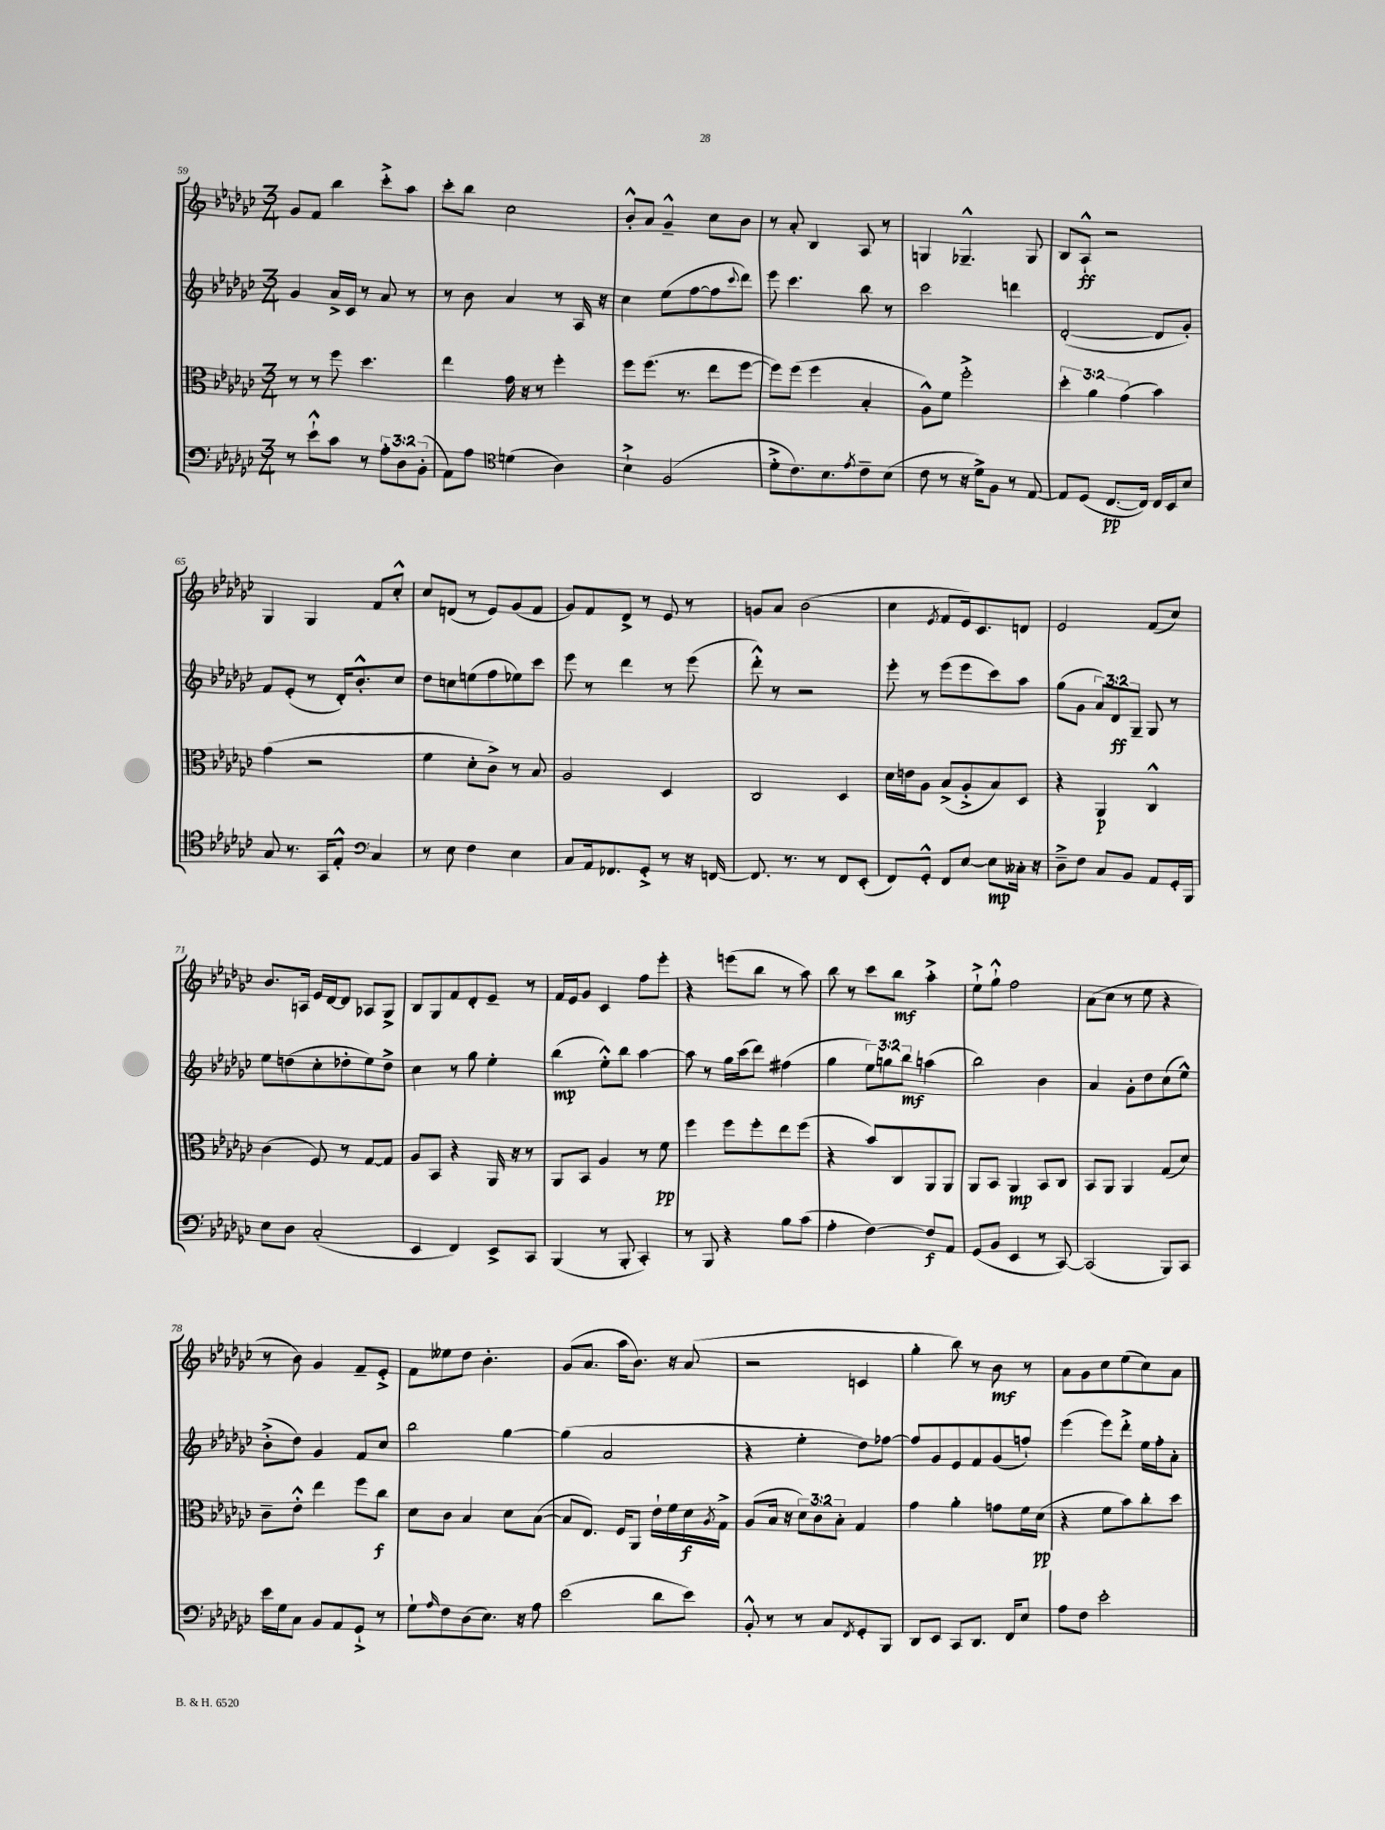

**kern	**dynam	**kern	**dynam	**kern	**dynam	**kern	**dynam
*part4	*part4	*part3	*part3	*part2	*part2	*part1	*part1
*staff4	*staff4	*staff3	*staff3	*staff2	*staff2	*staff1	*staff1
*clefF4	*	*clefC3	*	*clefG2	*	*clefG2	*
*k[b-e-a-d-g-c-]	*	*k[b-e-a-d-g-c-]	*	*k[b-e-a-d-g-c-]	*	*k[b-e-a-d-g-c-]	*
*M3/4	*	*M3/4	*	*M3/4	*	*M3/4	*
=59	=59	=59	=59	=59	=59	=59	=59
8r	.	8r	.	4g-/	.	8g-/L	.
8e-`^^\L	.	8r	.	.	.	8f/J	.
8c-\J	.	8ff\	.	16a-^/LL	.	4bb-\	.
.	.	.	.	16c-/JJ	.	.	.
8r	.	4.dd-\	.	8r	.	.	.
12A-'\L	.	.	.	8a-/	.	8ccc-'^\L	.
12D-\	.	.	.	.	.	.	.
.	.	.	.	8r	.	8aa-\J	.
(12BB-'\J	.	.	.	.	.	.	.
=60	=60	=60	=60	=60	=60	=60	=60
8AA-\L)	.	4ee-\	.	8r	.	8ccc-'\L	.
8A-\J	.	.	.	8b-\	.	8bb-\J	.
*clefC4	*	*	*	*	*	*	*
(4dn\	.	16g-\	.	4a-/	.	2cc-\	.
.	.	16r	.	.	.	.	.
.	.	8r	.	.	.	.	.
4A-\)	.	4ff'\	.	8r	.	.	.
.	.	.	.	16A-/	.	.	.
.	.	.	.	16r	.	.	.
=61	=61	=61	=61	=61	=61	=61	=61
4B-`^\	.	8ff\L	.	4cc-\	.	8b-'^^/L	.
.	.	(8.ff\J	.	.	.	8a-/J	.
(2F/	.	.	.	(8ee-\L	.	4g-~^^/	.
.	.	8.r	.	.	.	.	.
.	.	.	.	[8ff\	.	.	.
.	.	8ee-\L	.	8ff\]	.	8cc-\L	.
.	.	.	.	8qqccc-/	.	.	.
.	.	[8ff\J	.	8ddd-\J)	.	8b-\J	.
=62	=62	=62	=62	=62	=62	=62	=62
8d-'^\L	.	8ff\L])	.	8eee-\	.	8r	.
8.c-\)	.	(8ff\J	.	4.ccc-\	.	8a-'/	.
.	.	4ff\	.	.	.	4B-/	.
8.B-\	.	.	.	.	.	.	.
8qe-/	.	.	.	.	.	.	.
8c-~\	.	4B-'/	.	8bb-\	.	8A-/	.
(8B-\J	.	.	.	8r	.	8r	.
=63	=63	=63	=63	=63	=63	=63	=63
8c-\	.	8A-^^\L)	.	2ccc-\	.	4Gn/	.
8r	.	8f\J	.	.	.	.	.
16r	.	2ff'^\	.	.	.	4.G-X~^^/	.
16d-^\KL)	.	.	.	.	.	.	.
8F\J	.	.	.	.	.	.	.
8r	.	.	.	4dddn\	.	.	.
[8E-/	.	.	.	.	.	8G-/	.
=64	=64	=64	=64	=64	=64	=64	=64
8E-/L]	.	6dd-'\	.	([2d-'/	.	8B-/L	.
(8D-/J	.	.	.	.	.	8A-`^^/J	ff
.	.	6a-\	.	.	.	.	.
[8.C-/L	pp	.	.	.	.	2r	.
.	.	(6g-\	.	.	.	.	.
16C-/Jk])	.	.	.	.	.	.	.
16C-/LL	.	4b-\)	.	8d-/L]	.	.	.
16BB-/J	.	.	.	.	.	.	.
8B-/J	.	.	.	8g-'/J)	.	.	.
!!LO:LB:g=z
=65	=65	=65	=65	=65	=65	=65	=65
8G-/	.	(4g-\	.	8f/L	.	4G-/	.
8.r	.	.	.	(8e-'/J	.	.	.
.	.	2r	.	8r	.	4G-/	.
16GG-/KL	.	.	.	.	.	.	.
8E-'^^/J	.	.	.	16d-'/KL)	.	.	.
.	.	.	.	8.b-'^^/	.	.	.
*clefF4	*	*	*	*	*	*	*
4C-/	.	.	.	.	.	8f/L	.
.	.	.	.	8cc-/J	.	8cc-'^^/J	.
=66	=66	=66	=66	=66	=66	=66	=66
8r	.	4f\	.	8dd-\L	.	8cc-/L	.
8E-\	.	.	.	8ccn\	.	(8dn/J	.
4F\	.	8d-'\L	.	(8een\	.	8r	.
.	.	8c-^\J)	.	8ff\	.	8e-/L)	.
4E-\	.	8r	.	8ee-X\)	.	(8g-/	.
.	.	8B-/	.	8ccc-\J	.	8f/J	.
=67	=67	=67	=67	=67	=67	=67	=67
8C-/L	.	2A-/	.	8eee-\	.	8g-/L)	.
16AA-/k	.	.	.	8r	.	8f/	.
8.FF-X/	.	.	.	.	.	.	.
.	.	.	.	4ddd-\	.	8d-^/J	.
8GG-'^/J	.	.	.	.	.	8r	.
8r	.	4D-/	.	8r	.	8e-/	.
16r	.	.	.	(8eee-\	.	8r	.
[16FFn/	.	.	.	.	.	.	.
=68	=68	=68	=68	=68	=68	=68	=68
8.FF/]	.	2C-/	.	8ddd-'^^\)	.	8gn/L	.
.	.	.	.	8r	.	8a-/J	.
8.r	.	.	.	.	.	.	.
.	.	.	.	2r	.	(2b-\	.
8r	.	.	.	.	.	.	.
8FF/L	.	4D-/	.	.	.	.	.
(8EE-'/J	.	.	.	.	.	.	.
=69	=69	=69	=69	=69	=69	=69	=69
8FF/L)	.	16d-\LL	.	8eee-'\	.	4cc-\	.
.	.	16en\J	.	.	.	.	.
8GG-'^^/J	.	8A-\J	.	8r	.	.	.
.	.	.	.	.	.	8qe-/	.
8FF/L	.	(8B-^/L	.	(8eee-\L	.	8f/L	.
[8E-/J	.	8A-'^/	.	8eee-\	.	16e-/k)	.
.	.	.	.	.	.	8.c-/	.
8E-\L]	mp	8B-/)	.	8ccc-\)	.	.	.
16C--X'\Jk	.	8D-/J	.	8aa-\J	.	8dn/J	.
16r	.	.	.	.	.	.	.
=70	=70	=70	=70	=70	=70	=70	=70
8D-~^\L	.	4r	.	(8gg-\L	.	2e-/	.
8F\J	.	.	.	8g-\J	.	.	.
8C-/L	.	4AA-/	p	12a-/L)	.	.	.
.	.	.	.	12d-/	ff	.	.
8BB-/J	.	.	.	.	.	.	.
.	.	.	.	12G-~/J	.	.	.
8AA-/L	.	4C-^^/	.	8G-/	.	(8f/L	.
16GG-'/L	.	.	.	8r	.	8cc-/J)	.
16BBB-/JJ	.	.	.	.	.	.	.
!!LO:LB:g=z
=71	=71	=71	=71	=71	=71	=71	=71
8E-\L	.	(4c-\	.	8ee-\L	.	8.b-/L	.
8D-\J	.	.	.	(8ddn\	.	.	.
.	.	.	.	.	.	16An/Jk	.
(2C-'/	.	8F/)	.	8cc-'\	.	16e-/LL	.
.	.	.	.	.	.	[16d-/J	.
.	.	8r	.	8dd-X'\	.	8d-/J]	.
.	.	[8G-/L	.	8ee-\)	.	8A-X/L	.
.	.	8G-/J]	.	8dd-^\J	.	8G-^/J	.
=72	=72	=72	=72	=72	=72	=72	=72
4EE-/	.	8A-/L	.	4cc-\	.	8B-/L	.
.	.	8BB-/J	.	.	.	8G-/	.
4FF/)	.	4r	.	8r	.	8f/	.
.	.	.	.	8gg-\	.	8d-'/	.
8EE-^/L	.	16AA-/	.	4ee-'\	.	8e-~/J	.
.	.	16r	.	.	.	.	.
8CC-/J	.	8r	.	.	.	8r	.
=73	=73	=73	=73	=73	=73	=73	=73
(4BBB-/	.	8AA-/L	.	(4bb-\	mp	16f/LL	.
.	.	.	.	.	.	16e-/J	.
.	.	8BB-/J	.	.	.	8g-/J	.
8r	.	4A-/	.	8ee-'^^\L)	.	4c-/	.
8BBB-'/	.	.	.	8bb-\J	.	.	.
4CC-'/)	.	8r	.	[4aa-\	.	8ff\L	.
.	.	8f\	pp	.	.	8eee-'\J	.
=74	=74	=74	=74	=74	=74	=74	=74
8r	.	4ff\	.	8aa-\]	.	4r	.
8BBB-/	.	.	.	8r	.	.	.
4r	.	8ff\L	.	16gg-\LL	.	(8eeen\L	.
.	.	.	.	(16ccc-\J	.	.	.
.	.	8ff'\	.	8ddd-\J)	.	8bb-\J	.
8B-\L	.	8ee-\	.	(4ff#X\	.	8r	.
(8c-\J	.	(8ff\J	.	.	.	8aa-\)	.
=75	=75	=75	=75	=75	=75	=75	=75
4A-'\	.	4r	.	4gg-\	.	8bb-\	.
.	.	.	.	.	.	8r	.
[4F\)	.	8b-/L)	.	12ee-\L)	.	8ccc-\L	.
.	.	.	.	12ggn\	.	.	.
.	.	8C-/	.	.	.	8bb-\J	mf
.	.	.	.	12bb-\J	mf	.	.
8F/L]	f	8AA-/	.	(4aan\	.	4aa-'^\	.
8AA-/J	.	8AA-/J	.	.	.	.	.
=76	=76	=76	=76	=76	=76	=76	=76
(8GG-/L	.	8AA-/L	.	2bb-\)	.	8ee-`^\L	.
8BB-/J	.	8BB-/J	.	.	.	8gg-`^^\J	.
4EE-/	.	4AA-/	mp	.	.	2ff\	.
8r	.	8BB-/L	.	4b-\	.	.	.
[8CC-/)	.	8C-/J	.	.	.	.	.
=77	=77	=77	=77	=77	=77	=77	=77
(2CC-/]	.	8BB-/L	.	4a-/	.	(8a-\L	.
.	.	8AA-/J	.	.	.	8cc-\J	.
.	.	4AA-/	.	8g-'\L	.	8r	.
.	.	.	.	8dd-\	.	8ee-\	.
8BBB-/L)	.	(8G-/L	.	(8cc-\	.	4r	.
8CC-/J	.	8d-/J)	.	8ee-^^\J)	.	.	.
!!LO:LB:g=z
=78	=78	=78	=78	=78	=78	=78	=78
16e-\LL	.	8c-~\L	.	(8b-'^\L	.	8r	.
16G-\J	.	.	.	.	.	.	.
8C-\J	.	8e-'^^\J	.	8dd-\J)	.	8b-\)	.
8BB-/L	.	4ee-\	.	4g-/	.	4g-/	.
8AA-/	.	.	.	.	.	.	.
8GG-`^/J	.	8ff\L	.	8f/L	.	8f~/L	.
8r	.	8cc-\J	f	8cc-/J	.	8e-'^/J	.
=79	=79	=79	=79	=79	=79	=79	=79
8G-`\L	.	8d-\L	.	2bb-\	.	8f\L	.
16qqA-/	.	.	.	.	.	.	.
8F\	.	8c-\J	.	.	.	8ee--X\	.
(8D-\	.	4B-/	.	.	.	8dd-\J	.
8.E-\J)	.	.	.	.	.	4.b-'\	.
.	.	8d-\L	.	[4gg-\	.	.	.
16r	.	.	.	.	.	.	.
8A-\	.	([8B-\J	.	.	.	.	.
=80	=80	=80	=80	=80	=80	=80	=80
(2e-\	.	8B-/L]	.	(4gg-\]	.	(8g-/L	.
.	.	8.E-/J)	.	.	.	8.a-/J	.
.	.	.	.	2a-/	.	.	.
.	.	16F/KL	.	.	.	16aa-\KL	.
.	.	8AA-/J	.	.	.	8.b-\J)	.
8d-\L	.	16e-`\LL	.	.	.	.	.
.	.	16f\	.	.	.	16r	.
8e-\J)	.	16d-\	f	.	.	(8a-/	.
.	.	8qA-/	.	.	.	.	.
.	.	16G-^\JJ	.	.	.	.	.
=81	=81	=81	=81	=81	=81	=81	=81
8BB-'^^/	.	(8A-/L	.	4r	.	2r	.
8r	.	16B-/Jk	.	.	.	.	.
.	.	16r	.	.	.	.	.
8r	.	12d-\L)	.	4ee-'\	.	.	.
.	.	12c-\	.	.	.	.	.
8C-/L	.	.	.	.	.	.	.
.	.	12B-'\J	.	.	.	.	.
8qFF/	.	.	.	.	.	.	.
8GG-'/	.	4G-/	.	8dd-\L)	.	4cn/	.
8BBB-/J	.	.	.	[8ff-X\J	.	.	.
=82	=82	=82	=82	=82	=82	=82	=82
8DD-/L	.	4g-\	.	8ff-/L]	.	4gg-'\	.
8EE-/J	.	.	.	8g-/	.	.	.
8CC-/L	.	4a-'\	.	8e-/	.	8bb-\)	.
8.DD-/J	.	.	.	8f/	.	8r	.
.	.	8gn\L	.	(8g-/	.	8b-\	mf
16FF/KL	.	.	.	.	.	.	.
8E-/J	.	16f\L	.	8ffn`/J)	.	8r	.
.	.	(16d-\JJ	pp	.	.	.	.
=83	=83	=83	=83	=83	=83	=83	=83
8A-\L	.	4r	.	(4eee-\	.	8a-\L	.
8F\J	.	.	.	.	.	8g-\	.
2e-'\	.	8f\L	.	8eee-\L)	.	8cc-\	.
.	.	8b-\)	.	8ddd-'^\J	.	(8ee-\	.
.	.	8cc-'\	.	16ee-\LL	.	8cc-\)	.
.	.	.	.	16ff'\J	.	.	.
.	.	8dd-\J	.	8a-'\J	.	8a-\J	.
==	==	==	==	==	==	==	==
*-	*-	*-	*-	*-	*-	*-	*-
